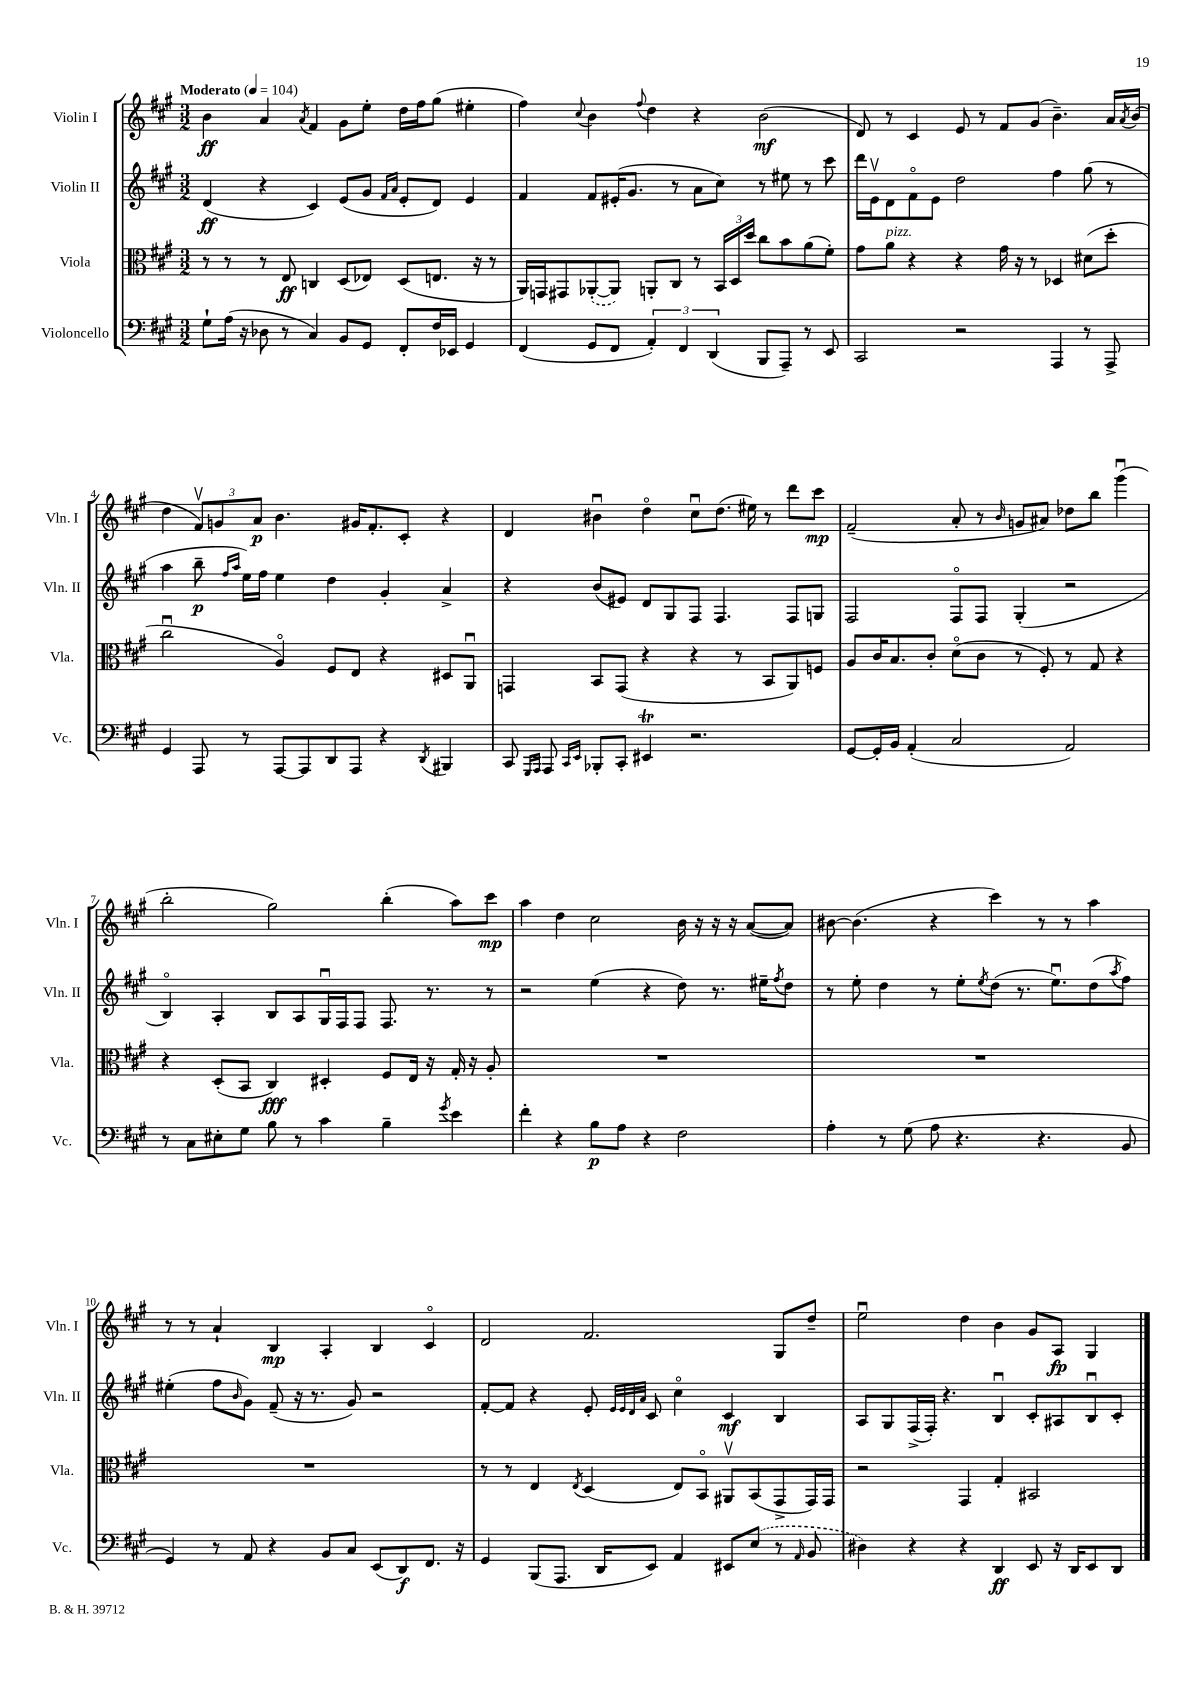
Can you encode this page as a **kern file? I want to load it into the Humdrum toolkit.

**kern	**kern	**kern	**kern
*staff4	*staff3	*staff2	*staff1
*clefF4	*clefC3	*clefG2	*clefG2
*k[f#c#g#]	*k[f#c#g#]	*k[f#c#g#]	*k[f#c#g#]
*M3/2	*M3/2	*M3/2	*M3/2
*MM104	*MM104	*MM104	*MM104
8G#`	8r	(4d	4b
(16A	8r	.	.
16r	.	.	.
8D-	8r	4r	4a
8r	8E	.	.
.	.	.	8qa
4C#)	4C	4c#)	4f#
8BB	(8D	(8e	8g#
8GG#	8E-)	8g#	8ee'
.	.	16qqf#	.
.	.	16qqa	.
8FF#'	(8D	8e'	16dd
.	.	.	16ff#
16F#	8.E	8d)	(8gg#
16EE-	.	.	.
4GG#	.	4e	4ee#'
.	16r	.	.
.	8r	.	.
=	=	=	=
(4FF#	16AA)	4f#	4ff#)
.	16GG	.	.
.	8GG#	.	.
.	.	.	8qqcc#
8GG#	([8AA-'	8f#	4b
8FF#	8AA-])	(16e#'	.
.	.	8.g#	.
.	.	.	8qqff#
6AA')	8AA'	.	4dd
.	8C#	8r	.
6FF#	.	.	.
.	8r	8a	4r
(6DD	.	.	.
.	24BB	8cc#)	.
.	24D	.	.
.	24dd	.	.
8BBB	8cc#	8r	(2b
8AAA~)	8b	8ee#	.
8r	(8a	8r	.
8EE	8f#')	8ccc#	.
=	=	=	=
2CC#	8g#	16ddd	8d)
.	.	16ev	.
.	8a	8d	8r
.	4r	8f#o	4c#
.	.	8e	.
2r	4r	2dd	8e
.	.	.	8r
.	16g#	.	8f#
.	16r	.	.
.	8r	.	(8g#
4AAA	4D-	4ff#	4.b~)
8r	(8d#	(8gg#	.
8AAA^	8dd'	8r	16a
.	.	.	8qa
.	.	.	(16b
=	=	=	=
4GG#	2cc#u	4aa	4dd
8AAA	.	8bb~	12f#v)
.	.	.	12g
.	.	16qqff#	.
.	.	16qqaa	.
8r	.	16ee)	.
.	.	.	12a
.	.	16ff#	.
[8AAA	4Ao)	4ee	4.b
8AAA]	.	.	.
8DD	8F#	4dd	.
8AAA	8E	.	16g#
.	.	.	8.f#'
4r	4r	4g#'	.
.	.	.	8c#'
8qDD	.	.	.
4BBB#	8D#	4a^	4r
.	8AAu	.	.
=	=	=	=
8CC#	4GG	4r	4d
16qqGGG#	.	.	.
16qqAAA	.	.	.
8AAA	.	.	.
16qqCC#	.	.	.
16qqEE	.	.	.
8BBB-'	8BB	(8b	4b#u
8CC#'	(8GG	8e#)	.
4EE#	4r	8d	4ddo
.	.	8G#	.
2.r	4r	8F#	8cc#u
.	.	4.F#	(8.dd
.	8r	.	.
.	.	.	16ee#)
.	8BB	.	8r
.	8AA)	8F#	8ddd
.	8F	8G	8ccc#
=	=	=	=
[8GG#	8A	2F#	(2f#~
16GG#']	16c#	.	.
16BB	8.B	.	.
(4AA'	.	.	.
.	8c#'	.	.
2C#	(8do	8F#o	8a'
.	8c#	8F#	8r
.	.	.	16qqb
.	8r	(4G#'	8g
.	8F#')	.	8a#)
2AA)	8r	2r	8dd-
.	8G#	.	8bb
.	4r	.	(4ggg#u
=	=	=	=
8r	4r	4Bo)	2bb'
8C#	.	.	.
8E#'	(8D'	4A'	.
8G#	8BB	.	.
8B	4C#)	8B	2gg#)
8r	.	8A	.
4c#	4D#'	16G#u	.
.	.	16F#	.
.	.	8F#	.
4B~	8F#	8.F#	(4bb'
.	16E	.	.
.	16r	8.r	.
8qg#	.	.	.
4e	16G#'	.	8aa)
.	16r	.	.
.	8A'	8r	8ccc#
=	=	=	=
4f#'	1.r	2r	4aa
4r	.	.	4dd
8B	.	(4ee	2cc#
8A	.	.	.
4r	.	4r	.
2F#	.	8dd)	16b
.	.	.	16r
.	.	8.r	16r
.	.	.	16r
.	.	.	([8a
.	.	16ee#~	.
.	.	8qff#	.
.	.	8dd	8a])
=	=	=	=
4A'	1.r	8r	[8b#
.	.	8ee'	(4.b#]
8r	.	4dd	.
(8G#	.	.	.
8A	.	8r	4r
4.r	.	8ee'	.
.	.	8qee	.
.	.	(8dd	4ccc#)
.	.	8.r	.
4.r	.	.	8r
.	.	8.eeu)	.
.	.	.	8r
.	.	(8dd	4aa
.	.	8qaa	.
8BB	.	8ff#)	.
=	=	=	=
4GG#)	1.r	(4ee#'	8r
.	.	.	8r
8r	.	8ff#	4a`
.	.	16qqb	.
8AA	.	8g#)	.
4r	.	(8f#~	4B
.	.	16r	.
.	.	8.r	.
8BB	.	.	4A'
8C#	.	8g#)	.
(8EE	.	2r	4B
8DD)	.	.	.
8.FF#	.	.	4c#o
16r	.	.	.
=	=	=	=
4GG#	8r	[8f#'	2d
.	8r	8f#]	.
(8BBB	4E	4r	.
8.AAA	.	.	.
.	8qE	.	.
.	(4D	8e'	2.f#
16DD	.	.	.
.	.	32qqe	.
.	.	32qqe	.
.	.	32qqd	.
.	.	32qqa	.
8EE)	.	8c#	.
4AA	8E)	4cc#o	.
.	8BBo	.	.
8EE#	8AA#v	4c#	.
(8E	(8BB	.	.
8r	8GG#^	4B	8G#
16qqAA	.	.	.
8BB	16GG#)	.	8dd~
.	16GG#	.	.
=	=	=	=
4D#)	2r	8A	2eeu
.	.	8G#	.
4r	.	(16F#^	.
.	.	16F#')	.
.	.	4.r	.
4r	4GG#	.	4dd
4DD	4G#'	4Bu	4b
8EE	2BB#	8c#'	8g#
16r	.	8A#	8A
16DD	.	.	.
8EE	.	8Bu	4G#
8DD	.	8c#'	.
==	==	==	==
*-	*-	*-	*-
